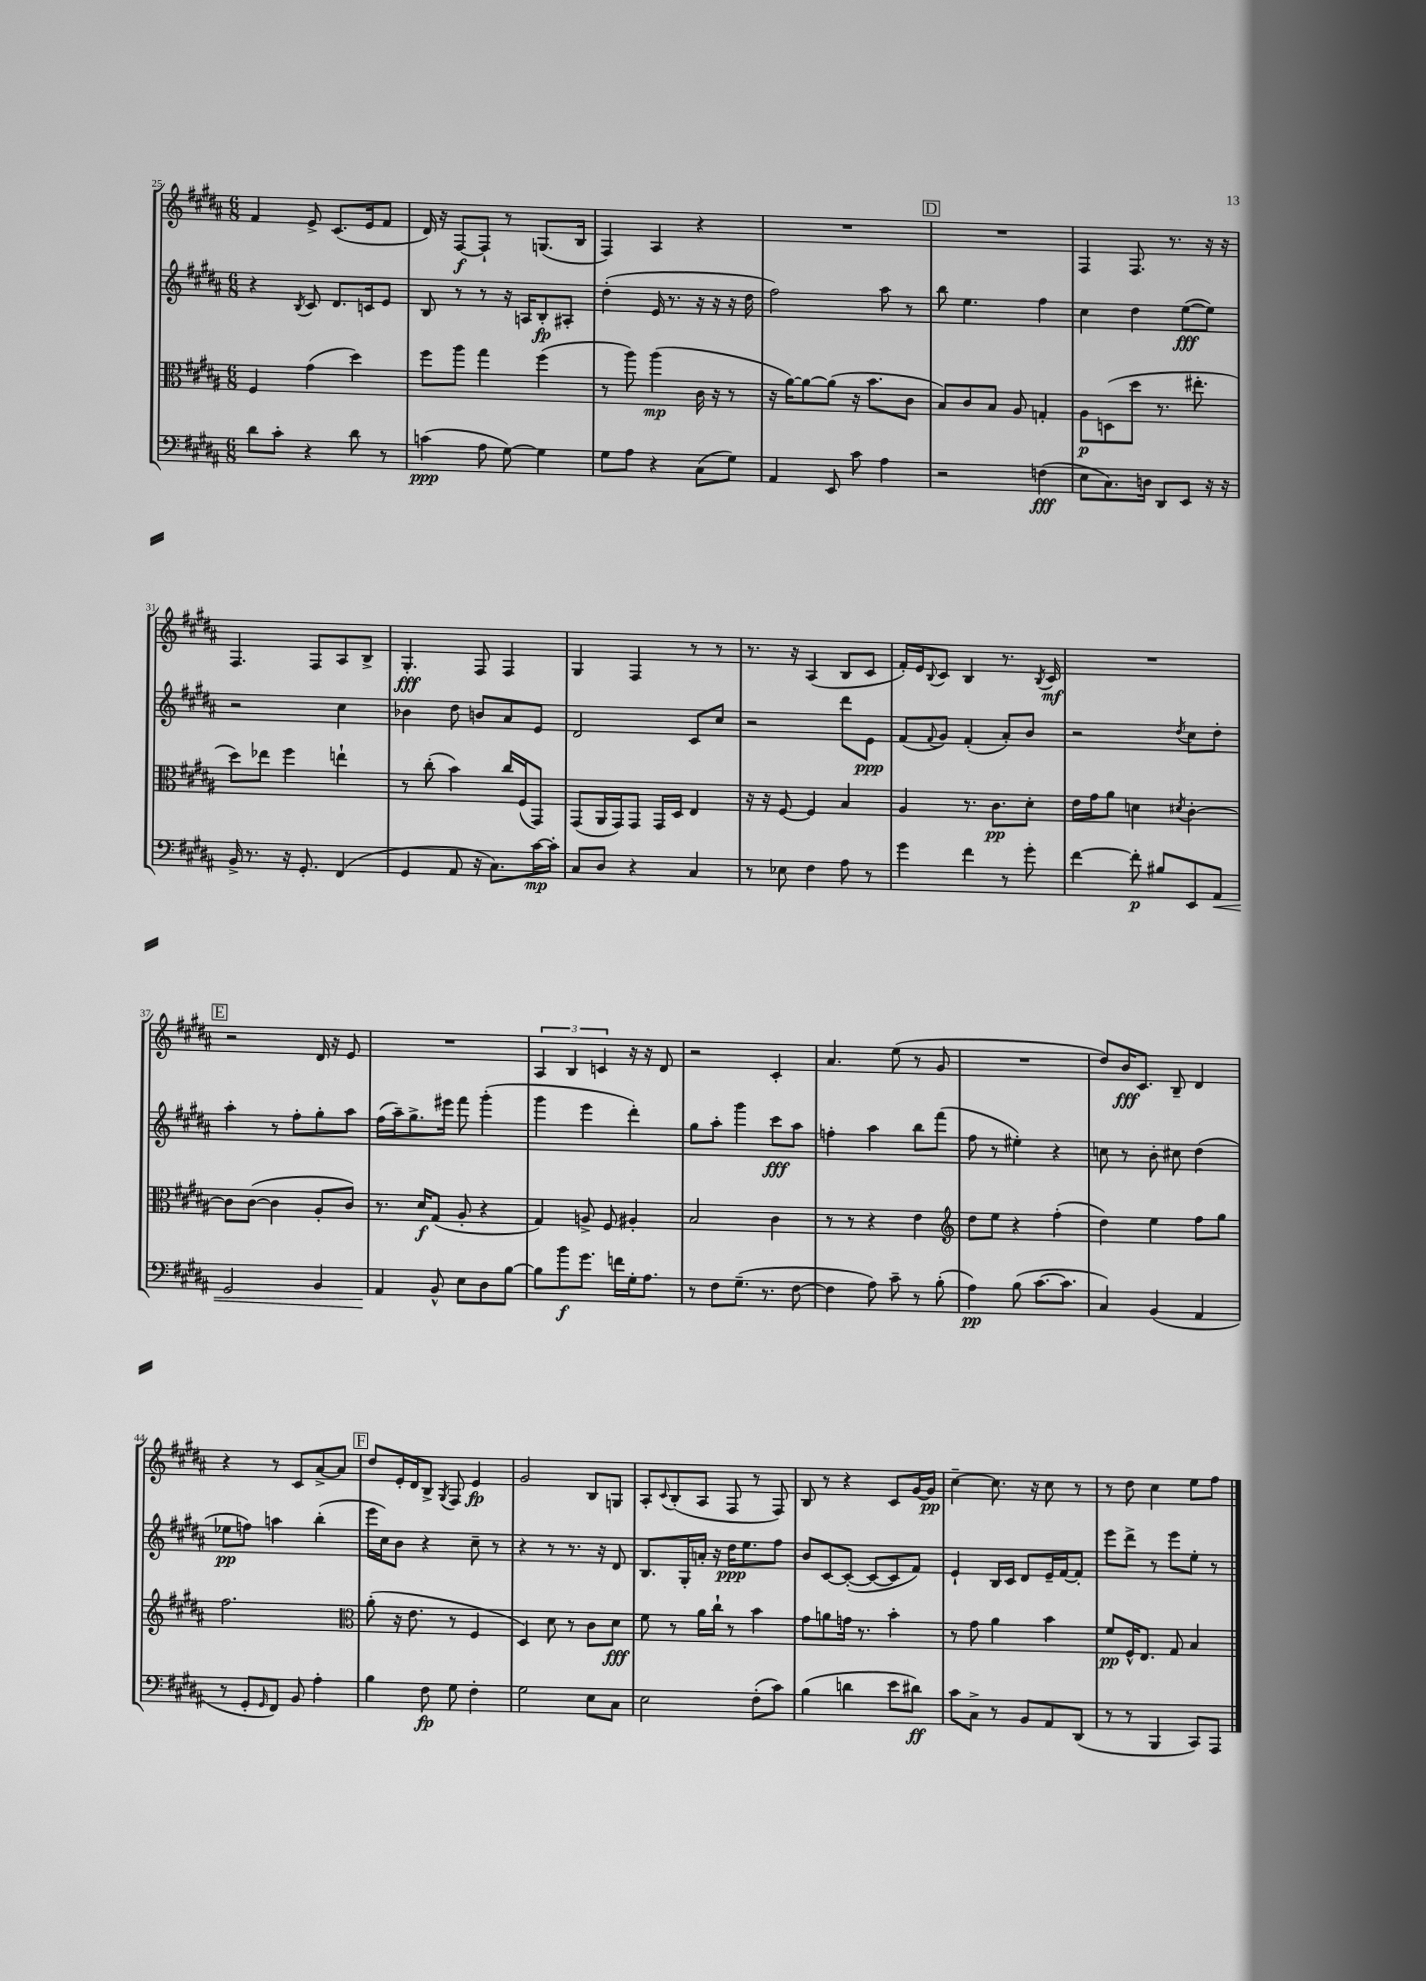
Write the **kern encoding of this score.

**kern	**dynam	**kern	**dynam	**kern	**dynam	**kern	**dynam
*part4	*part4	*part3	*part3	*part2	*part2	*part1	*part1
*staff4	*staff4	*staff3	*staff3	*staff2	*staff2	*staff1	*staff1
*clefF4	*	*clefC3	*	*clefG2	*	*clefG2	*
*k[f#c#g#d#a#]	*	*k[f#c#g#d#a#]	*	*k[f#c#g#d#a#]	*	*k[f#c#g#d#a#]	*
*M6/8	*	*M6/8	*	*M6/8	*	*M6/8	*
=25	=25	=25	=25	=25	=25	=25	=25
8d#\L	.	4F#/	.	4r	.	4f#/	.
8c#'\J	.	.	.	.	.	.	.
.	.	.	.	8qB/	.	.	.
4r	.	(4g#\	.	8c#/	.	8e^/	.
.	.	.	.	8.d#/L	.	(8.c#/L	.
8d#\	.	4dd#\)	.	.	.	.	.
.	.	.	.	16cn/k	.	16e/k	.
8r	.	.	.	8e/J	.	8f#/J	.
=26	=26	=26	=26	=26	=26	=26	=26
(4cn\	ppp	8ff#\L	.	8B/	.	16d#/)	.
.	.	.	.	.	.	16r	.
.	.	8aa#\J	.	8r	.	[8F#/L	f
8A#\	.	4gg#\	.	8r	.	8F#`/J]	.
[8G#\)	.	.	.	16r	.	8r	.
.	.	.	.	16An/KL	.	.	.
4G#\]	.	(4ff#\	.	8B'/	fp	(8.Gn/L	.
.	.	.	.	8A#X'/J	.	.	.
.	.	.	.	.	.	16B/Jk	.
=27	=27	=27	=27	=27	=27	=27	=27
8G#\L	.	8r	.	(4dd#'\	.	4F#/)	.
8A#\J	.	8aa#\)	.	.	.	.	.
4r	.	(4aa#\	mp	16e/	.	4A#/	.
.	.	.	.	8.r	.	.	.
(8C#\L	.	16c#\	.	16r	.	4r	.
.	.	16r	.	16r	.	.	.
8G#\J)	.	8r	.	16r	.	.	.
.	.	.	.	16dd#\	.	.	.
=28	=28	=28	=28	=28	=28	=28	=28
4AA#/	.	16r	.	2ff#\)	.	2.r	.
.	.	[16a#\KL)	.	.	.	.	.
.	.	8a#\_	.	.	.	.	.
8EE/	.	(8a#\J]	.	.	.	.	.
8c#\	.	16r	.	.	.	.	.
.	.	8.b\L	.	.	.	.	.
4A#\	.	.	.	8aa#\	.	.	.
.	.	8c#\J	.	8r	.	.	.
!!LO:REH:place=s1:t=D
=29	=29	=29	=29	=29	=29	=29	=29
2r	.	8B/L)	.	8bb\	.	2.r	.
.	.	8c#/	.	4.ee\	.	.	.
.	.	8B/J	.	.	.	.	.
.	.	8A#/	.	.	.	.	.
(4Fn\	fff	4Gn'/	.	4ff#\	.	.	.
=30	=30	=30	=30	=30	=30	=30	=30
8E\L	.	8A#\L	p	4cc#\	.	4F#/	.
8.C#\)	.	(8Dn\	.	.	.	.	.
.	.	8dd#\J	.	4dd#\	.	8.F#/	.
16Dn\Jk	.	.	.	.	.	.	.
8DD#/L	.	8.r	.	.	.	.	.
.	.	.	.	.	.	8.r	.
8EE/J	.	.	.	([8ee\L	fff	.	.
.	.	8.ee#X'\	.	.	.	.	.
16r	.	.	.	8ee\J])	.	16r	.
16r	.	.	.	.	.	16r	.
!!LO:LB:g=z
=31	=31	=31	=31	=31	=31	=31	=31
16BB^/	.	8dd#\L)	.	2r	.	4.F#/	.
8.r	.	.	.	.	.	.	.
.	.	8ee-X\J	.	.	.	.	.
16r	.	4ff#\	.	.	.	.	.
8.GG#'/	.	.	.	.	.	.	.
.	.	.	.	.	.	8F#/L	.
(4FF#/	.	4een`\	.	4cc#\	.	8A#/	.
.	.	.	.	.	.	8B^/J	.
=32	=32	=32	=32	=32	=32	=32	=32
4GG#/	.	8r	.	4b-X\	.	4.G#'/	fff
.	.	(8cc#'\	.	.	.	.	.
8AA#/	.	4b\)	.	8dd#\	.	.	.
16r	.	.	.	8bn/L	.	8F#/	.
8.C#\L)	.	.	.	.	.	.	.
.	.	16cc#/LL	.	8a#/	.	4F#/	.
.	.	(16F#/J	.	.	.	.	.
[16c#\L	mp	8GG#/J)	.	8e/J	.	.	.
16c#'\JJ]	.	.	.	.	.	.	.
=33	=33	=33	=33	=33	=33	=33	=33
8C#/L	.	(8GG#/L	.	2d#/	.	4G#/	.
8D#/J	.	16AA#/L	.	.	.	.	.
.	.	16GG#/J)	.	.	.	.	.
4r	.	8GG#/J	.	.	.	4F#/	.
.	.	16GG#/LL	.	.	.	.	.
.	.	16D#/JJ	.	.	.	.	.
4C#/	.	4E/	.	8c#/L	.	8r	.
.	.	.	.	8cc#/J	.	8r	.
=34	=34	=34	=34	=34	=34	=34	=34
8r	.	16r	.	2r	.	8.r	.
.	.	16r	.	.	.	.	.
8E-X\	.	[8F#/	.	.	.	.	.
.	.	.	.	.	.	16r	.
4F#\	.	4F#/]	.	.	.	(4A#/	.
8A#\	.	4B/	.	8ddd#\L	.	8B/L	.
8r	.	.	.	8e\J	ppp	8c#/J	.
=35	=35	=35	=35	=35	=35	=35	=35
4g#\	.	4A#/	.	(8f#/L	.	16f#'/LL)	.
.	.	.	.	.	.	16e/J	.
.	.	.	.	8qqf#/	.	8qqB/	.
.	.	.	.	8g#/J)	.	8c#/J	.
4f#\	.	8.r	.	(4f#'/	.	4B/	.
.	.	8.c#\L	pp	.	.	.	.
8r	.	.	.	8a#'/L)	.	8.r	.
8g#'\	.	8d#'\J	.	8b/J	.	.	.
.	.	.	.	.	.	8qB/	.
.	.	.	.	.	.	16c#/	mf
=36	=36	=36	=36	=36	=36	=36	=36
[4f#\	.	16e\LL	.	2r	.	2.r	.
.	.	16g#\J	.	.	.	.	.
.	.	8a#\J	.	.	.	.	.
8f#'\]	p	4dn\	.	.	.	.	.
8B#X/L	.	.	.	.	.	.	.
.	.	8qd#X/	.	8qdd#/	.	.	.
8EE/	.	[4c#'\	.	8cc#\L	.	.	.
!	!LO:HP:b	!	!	!	!	!	!
8AA#/J	<	.	.	8dd#'\J	.	.	.
!!LO:LB:g=z
!!LO:REH:place=s1:t=E
=37	=37	=37	=37	=37	=37	=37	=37
2GG#/	.	8c#\L]	.	4aa#'\	.	2r	.
.	.	([8c#\J	.	.	.	.	.
.	.	4c#\]	.	8r	.	.	.
.	.	.	.	8ff#'\L	.	.	.
4BB/	.	8A#'/L	.	8gg#'\	.	16d#/	.
.	.	.	.	.	.	16r	.
.	.	8c#/J)	.	8aa#\J	.	8e/	.
=38	=38	=38	=38	=38	=38	=38	=38
4AA#/	.	8.r	.	(16ff#\LL	.	2.r	.
.	.	.	.	16aa#~\J)	.	.	.
.	.	.	.	8.gg#^\	.	.	.
.	.	16d#/KL	f	.	.	.	.
8BB^^/	[	(8G#/J	.	.	.	.	.
.	.	.	.	16eee#X\Jk	.	.	.
8E\L	.	8A#'/	.	8fff#\	.	.	.
8D#\	.	4r	.	(4ggg#'\	.	.	.
[8B\J	.	.	.	.	.	.	.
=39	=39	=39	=39	=39	=39	=39	=39
8B\L]	.	4G#/)	.	4ggg#\	.	6A#/	.
8b\	f	.	.	.	.	.	.
.	.	.	.	.	.	6B/	.
8.g#\J	.	8An^/	.	4eee\	.	.	.
.	.	.	.	.	.	6cn/	.
.	.	8F#/	.	.	.	.	.
16fn\LL	.	.	.	.	.	.	.
16G#'\J	.	4A#X'/	.	4ddd#'\)	.	16r	.
8.A#\J	.	.	.	.	.	16r	.
.	.	.	.	.	.	8d#/	.
=40	=40	=40	=40	=40	=40	=40	=40
8r	.	2B/	.	8gg#\L	.	2r	.
8F#\L	.	.	.	8aa#'\J	.	.	.
(8.G#~\J	.	.	.	4ggg#\	.	.	.
8.r	.	.	.	.	.	.	.
.	.	4c#\	.	8ccc#\L	fff	4c#'/	.
[8F#\	.	.	.	8aa#\J	.	.	.
=41	=41	=41	=41	=41	=41	=41	=41
4F#\]	.	8r	.	4ffn'\	.	4.a#/	.
.	.	8r	.	.	.	.	.
8A#\)	.	4r	.	4aa#\	.	.	.
8c#~\	.	.	.	.	.	(8ee\	.
8r	.	4e\	.	8bb\L	.	8r	.
(8B'\	.	.	.	(8fff#\J	.	8g#/	.
=42	=42	=42	=42	=42	=42	=42	=42
*	*	*clefG2	*	*	*	*	*
4A#\)	pp	8dd#\L	.	8ff#\	.	2.r	.
.	.	8ee\J	.	8r	.	.	.
(8B\	.	4r	.	4ee#X'\)	.	.	.
[8.c#\L	.	.	.	.	.	.	.
.	.	(4ff#'\	.	4r	.	.	.
8.c#\J]	.	.	.	.	.	.	.
=43	=43	=43	=43	=43	=43	=43	=43
4C#/)	.	4dd#\)	.	8ccn\	.	8dd#/L)	.
.	.	.	.	8r	.	16b/K	fff
.	.	.	.	.	.	8.c#/J	.
(4BB/	.	4ee\	.	8b'\	.	.	.
.	.	.	.	8cc#X\	.	8B~/	.
4AA#/	.	8ff#\L	.	(4dd#\	.	4d#/	.
.	.	8gg#\J	.	.	.	.	.
!!LO:LB:g=z
=44	=44	=44	=44	=44	=44	=44	=44
8r	.	2.ff#\	.	8ee-X\L	pp	4r	.
8GG#'/L	.	.	.	8ffn\J)	.	.	.
16qqGG#/	.	.	.	.	.	.	.
8FF#/J)	.	.	.	4aan\	.	8r	.
8BB/	.	.	.	.	.	8c#/L	.
4A#'\	.	.	.	(4bb'\	.	[8a#^/	.
.	.	.	.	.	.	8a#/J]	.
!!LO:REH:place=s1:t=F
=45	=45	=45	=45	=45	=45	=45	=45
*	*	*clefC3	*	*	*	*	*
4B\	.	(8a#'\	.	16eee\LL	.	8dd#/L	.
.	.	.	.	16cc#\J)	.	.	.
.	.	16r	.	8b\J	.	16e'/L	.
.	.	8.e\	.	.	.	16d#/J	.
8F#\	fp	.	.	4r	.	8B^/J	.
.	.	.	.	.	.	8qG#/	.
8G#\	.	8r	.	.	.	8F#/	.
4F#'\	.	4F#/	.	8cc#~\	.	4e/	fp
.	.	.	.	8r	.	.	.
=46	=46	=46	=46	=46	=46	=46	=46
2G#\	.	4D#/)	.	4r	.	2g#/	.
.	.	8d#\	.	8r	.	.	.
.	.	8r	.	8.r	.	.	.
8E\L	.	8c#\L	.	.	.	8B/L	.
.	.	.	.	16r	.	.	.
8C#\J	.	8d#\J	fff	8d#/	.	8Gn/J	.
=47	=47	=47	=47	=47	=47	=47	=47
2E\	.	8f#\	.	8.B/L	.	8A#'/L	.
.	.	.	.	.	.	8qqc#/	.
.	.	8r	.	.	.	(8B'/	.
.	.	.	.	16G#'/L	.	.	.
.	.	16a#\LL	.	16an'/JJ	.	8A#/J	.
.	.	16cc#`\JJ	.	16r	.	.	.
.	.	8r	.	16dd#\KL	ppp	8F#/	.
.	.	.	.	8.ee\	.	.	.
(8F#'\L	.	4b\	.	.	.	8r	.
8c#\J)	.	.	.	8ff#\J	.	8F#/)	.
=48	=48	=48	=48	=48	=48	=48	=48
(4B\	.	8g#\L	.	8b/L	.	8B/	.
.	.	8an\	.	[8c#/	.	8r	.
4dn\	.	16gn\Jk	.	(8c#'/J_	.	4r	.
.	.	8.r	.	.	.	.	.
.	.	.	.	8c#/L_	.	.	.
8e\L	.	4b'\	.	8c#/]	.	8c#/L	.
8d#X\J)	ff	.	.	8f#/J)	.	[16g#/L	.
.	.	.	.	.	.	16g#/JJ]	pp
=49	=49	=49	=49	=49	=49	=49	=49
8c#\L	.	8r	.	4e`/	.	[4cc#~\	.
8C#^\J	.	8g#\	.	.	.	.	.
8r	.	4a#\	.	16B/LL	.	8.cc#\]	.
.	.	.	.	16c#/JJ	.	.	.
8BB/L	.	.	.	8d#/L	.	.	.
.	.	.	.	.	.	16r	.
8AA#/	.	4b\	.	16e~/L	.	8cc#\	.
.	.	.	.	[16f#/J	.	.	.
(8DD#/J	.	.	.	8f#'/J]	.	8r	.
=50	=50	=50	=50	=50	=50	=50	=50
8r	.	8f#/L	pp	8eee\L	.	8r	.
8r	.	16F#^^/K	.	8ddd#^\J	.	8dd#\	.
.	.	8.E/J	.	.	.	.	.
4BBB/	.	.	.	8r	.	4cc#\	.
.	.	8G#/	.	8eee\L	.	.	.
8CC#/L)	.	4B/	.	8ee'\J	.	8ee\L	.
8AAA#/J	.	.	.	8r	.	8ff#\J	.
==	==	==	==	==	==	==	==
*-	*-	*-	*-	*-	*-	*-	*-
